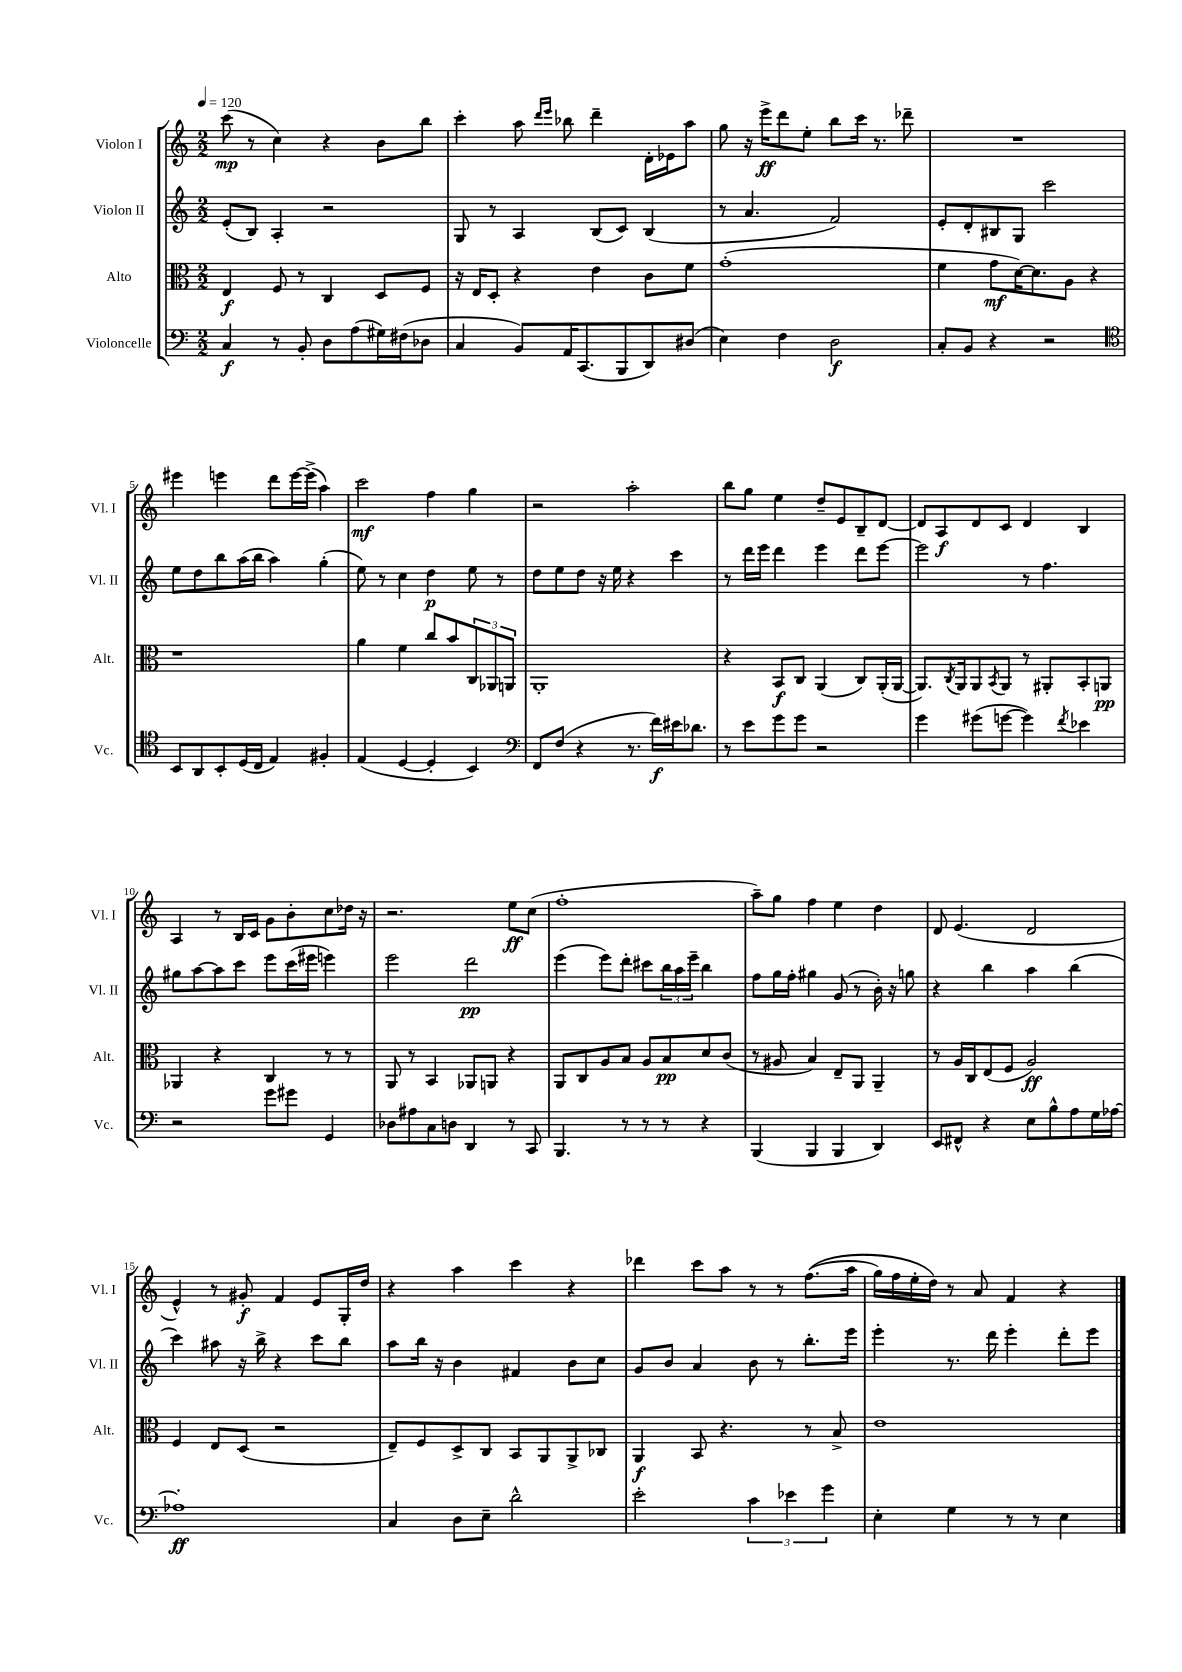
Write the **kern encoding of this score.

**kern	**kern	**kern	**kern
*staff4	*staff3	*staff2	*staff1
*clefF4	*clefC3	*clefG2	*clefG2
*k[]	*k[]	*k[]	*k[]
*M2/2	*M2/2	*M2/2	*M2/2
*MM120	*MM120	*MM120	*MM120
4C	4E	(8e'	(8ccc
.	.	8B)	8r
8r	8F	4A'	4cc)
8BB'	8r	.	.
8D	4C	2r	4r
(8A	.	.	.
16G#)	8D	.	8b
(16F#	.	.	.
8D-	8F	.	8bb
=	=	=	=
4C	16r	8G	4ccc'
.	16E	.	.
.	8D'	8r	.
8BB)	4r	4A	8aa
.	.	.	16qqddd
.	.	.	16qqeee
16AA	.	.	8bb-
(8.CC	.	.	.
.	4e	(8B	4ddd~
8BBB	.	8c)	.
8DD)	8c	(4B	16d'
.	.	.	16e-
(8D#	8f	.	8aa
=	=	=	=
4E)	(1g'	8r	8gg
.	.	4.a	16r
.	.	.	16eee^
4F	.	.	8ddd
.	.	.	8ee'
2D	.	2f)	8bb
.	.	.	16ccc
.	.	.	8.r
.	.	.	8ddd-~
=	=	=	=
8C'	4f	8e'	1r
8BB	.	8d'	.
4r	8g	8B#	.
.	[16d)	8G	.
.	8.d]	.	.
2r	.	2ccc	.
.	8A	.	.
.	4r	.	.
=	=	=	=
*clefC4	*	*	*
8BB	1r	8ee	4eee#
8AA	.	8dd	.
8BB'	.	8bb	4eee
(16D	.	(16aa	.
16C	.	16bb	.
4E)	.	4aa)	8ddd
.	.	.	[16eee
.	.	.	(16eee^]
4F#'	.	(4gg'	4aa)
=	=	=	=
(4E	4a	8ee)	2ccc
.	.	8r	.
[4D	4f	4cc	.
4D']	8cc	4dd	4ff
.	8b	.	.
4BB)	12C	8ee	4gg
.	12AA-	.	.
.	.	8r	.
.	12AA	.	.
=	=	=	=
*clefF4	*	*	*
8FF	1AA'	8dd	2r
(8F	.	8ee	.
4r	.	8dd	.
.	.	16r	.
.	.	16ee	.
8.r	.	4r	2aa'
16f)	.	.	.
16e#	.	4ccc	.
8.d-	.	.	.
=	=	=	=
8r	4r	8r	8bb
8e	.	16ddd	8gg
.	.	16eee	.
8g	8BB	4ddd	4ee
8g	8C	.	.
2r	(4AA	4eee	8dd~
.	.	.	8e
.	8C)	8ddd	8B~
.	(16AA'	[8eee	[8d
.	[16AA	.	.
=	=	=	=
4g	8.AA])	2eee]	8d]
.	.	.	8A
.	8qC	.	.
.	16AA	.	.
(8g#	8AA	.	8d
.	8qBB	.	.
[8g	8AA	.	8c
4g])	8r	8r	4d
.	8AA#'	4.ff	.
8qf	.	.	.
4e-	8BB'	.	4B
.	8AA	.	.
=	=	=	=
2r	4AA-	8gg#	4A
.	.	[8aa	.
.	4r	8aa]	8r
.	.	8ccc	16B
.	.	.	16c
8g	4C	8eee	8g
8g#	.	(16ccc	8b'
.	.	16eee#	.
4GG	8r	4eee)	8cc
.	8r	.	16dd-
.	.	.	16r
=	=	=	=
8D-	8AA	2eee	2.r
8A#	8r	.	.
8C	4BB	.	.
8D	.	.	.
4DD	8AA-	2ddd	.
.	8AA	.	.
8r	4r	.	8ee
8CC	.	.	(8cc
=	=	=	=
4.BBB	8AA	(4eee	1ff'
.	8C	.	.
.	8A	8eee)	.
8r	8B	8ddd'	.
8r	8A	8ccc#	.
8r	8B	24bb	.
.	.	24aa	.
.	.	24eee~	.
4r	8d	4bb	.
.	(8c	.	.
=	=	=	=
(4BBB	8r	8ff	8aa~)
.	8A#	16gg	8gg
.	.	16ff'	.
4BBB	4B)	4gg#	4ff
4BBB	8E~	(8g	4ee
.	8AA	8r	.
4DD)	4AA~	16b')	4dd
.	.	16r	.
.	.	8gg	.
=	=	=	=
8EE	8r	4r	8d
8FF#^^	16A	.	(4.e
.	16C	.	.
4r	(8E	4bb	.
.	8F	.	.
8E	2A)	4aa	2d
8B^^	.	.	.
8A	.	(4bb	.
16G	.	.	.
[16A-	.	.	.
=	=	=	=
1A-']	4F	4ccc)	4e^^)
.	8E	8aa#	8r
.	(8D	16r	8g#'
.	.	16bb^	.
.	2r	4r	4f
.	.	8ccc	8e
.	.	8bb	16G'
.	.	.	16dd
=	=	=	=
4C	8E~)	8aa	4r
.	8F	16bb	.
.	.	16r	.
8D	8D^	4b	4aa
8E~	8C	.	.
2d^^	8BB	4f#	4ccc
.	8AA	.	.
.	8AA^	8b	4r
.	8C-	8cc	.
=	=	=	=
2e'	4AA	8g	4ddd-
.	.	8b	.
.	8BB	4a	8ccc
.	4.r	.	8aa
6c	.	8b	8r
.	.	8r	8r
6e-	.	.	.
.	8r	8.bb'	&((8.ff
6g	.	.	.
.	8B^	.	.
.	.	16eee	16aa
=	=	=	=
4E'	1e	4eee'	16gg)
.	.	.	16ff
.	.	.	16ee'
.	.	.	16dd&)
4G	.	8.r	8r
.	.	.	8a
.	.	16ddd	.
8r	.	4eee'	4f
8r	.	.	.
4E	.	8ddd'	4r
.	.	8eee	.
==	==	==	==
*-	*-	*-	*-
